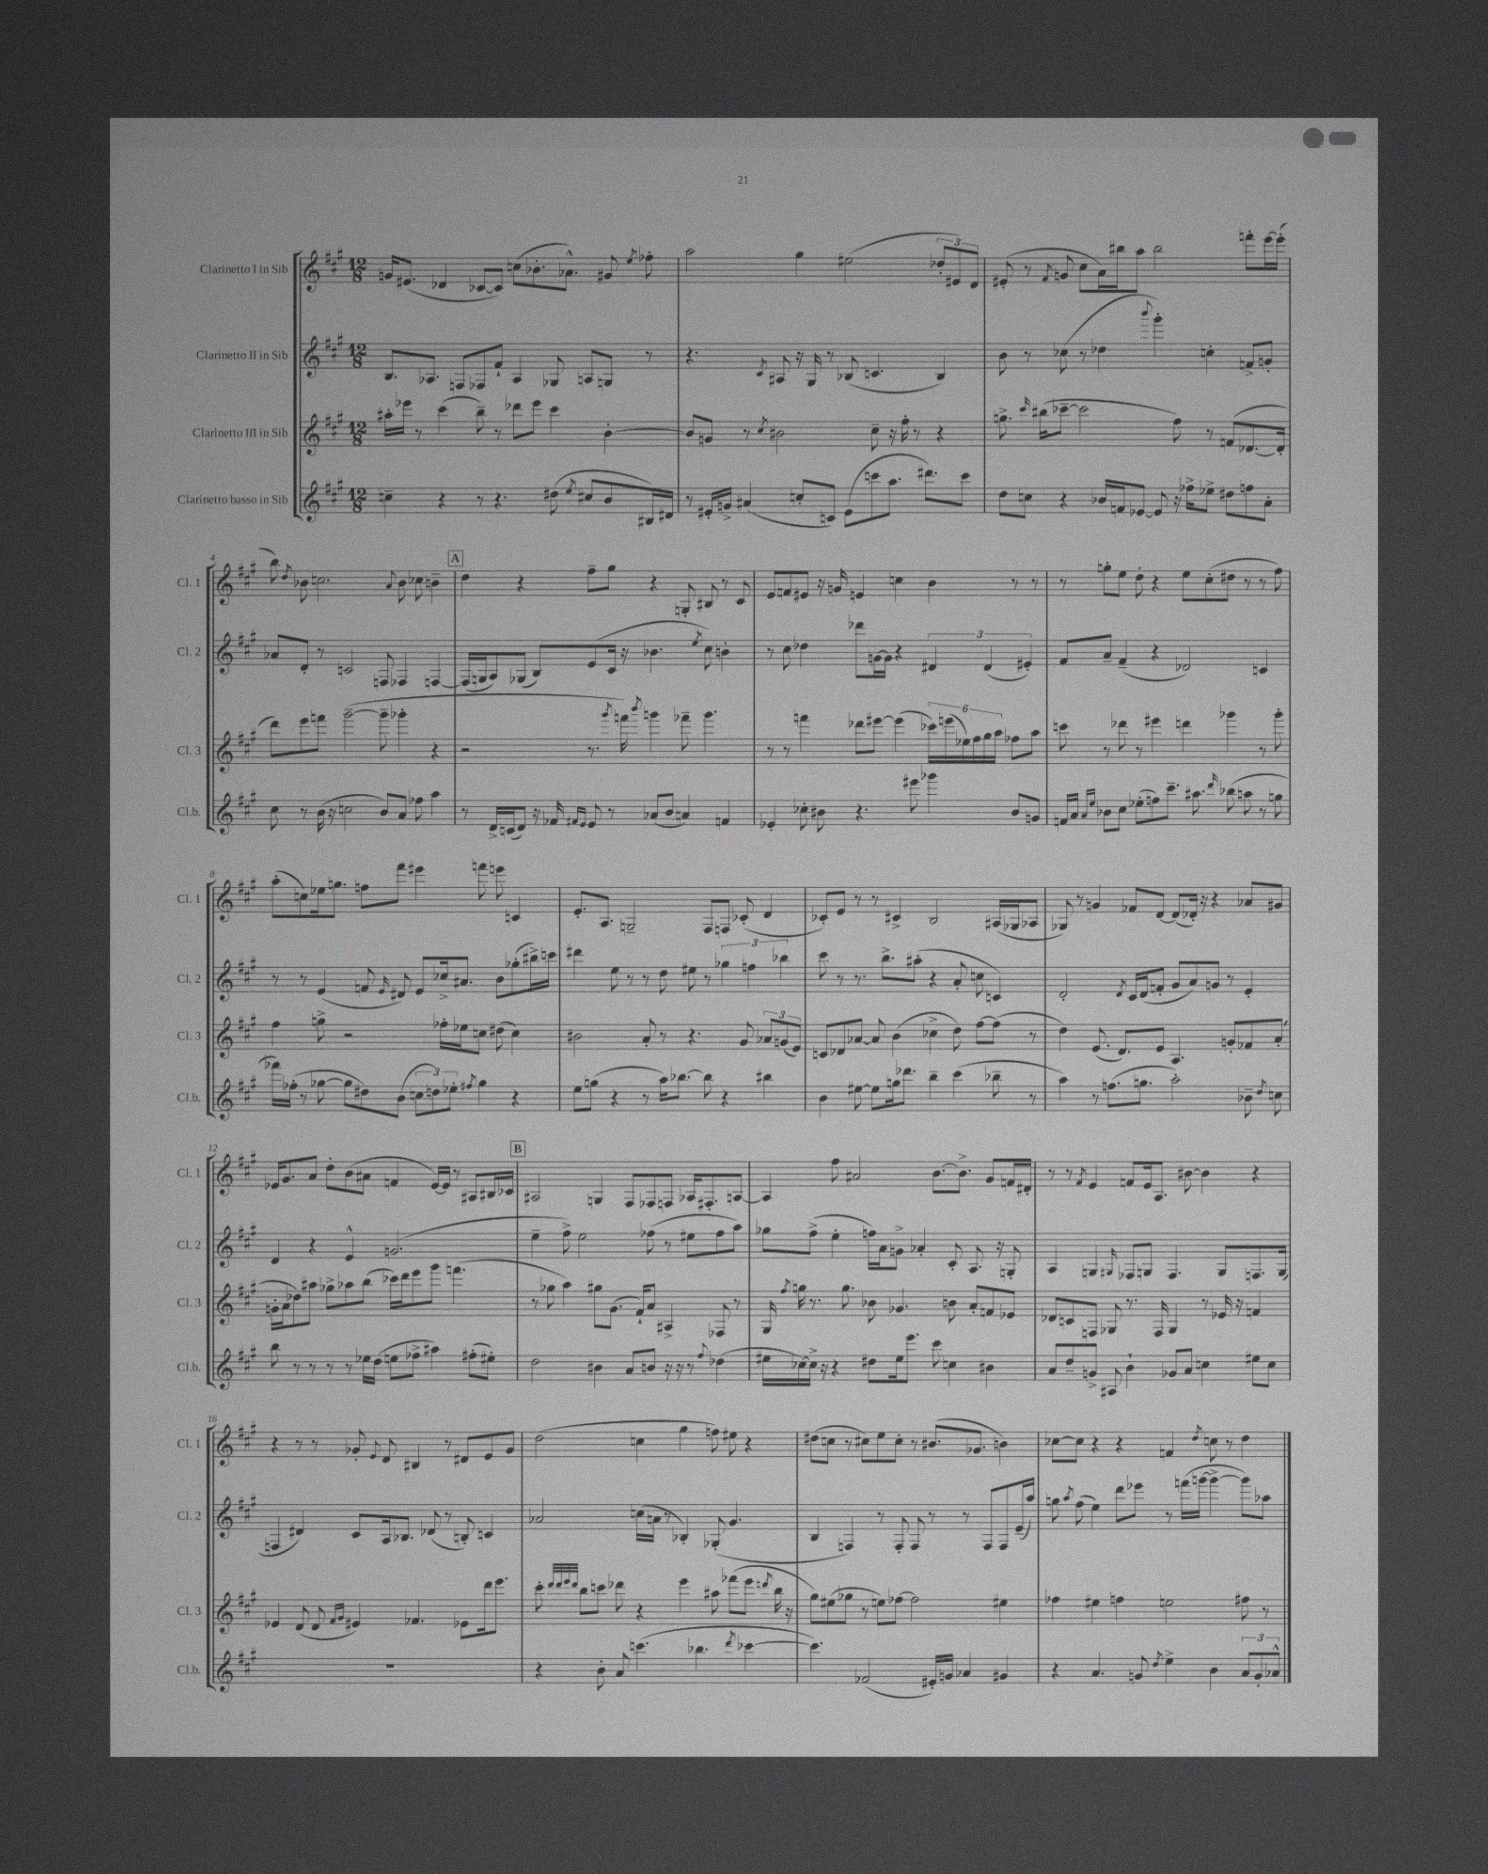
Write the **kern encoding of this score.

**kern	**kern	**kern	**kern
*staff4	*staff3	*staff2	*staff1
*clefG2	*clefG2	*clefG2	*clefG2
*k[f#c#g#]	*k[f#c#g#]	*k[f#c#g#]	*k[f#c#g#]
*M12/8	*M12/8	*M12/8	*M12/8
4cc~\	16aa#'\LL	8.B/L	16g/LK
.	16eee-\JJ	.	(8.e#/J
.	8r	.	.
.	.	8.A-/J	.
4r	(4ccc#\	.	4d-/
.	.	8F/L	.
8r	8bb~\)	8F-/	[8c-/L
4.r	8r	8f#`/J	8c-/]J)
.	8ddd-\L	4A-/	(8cc\L
.	8eee-\J	.	8.b-'\
(8dd#\	4ccc#\	8G-/	.
.	.	.	8.a-^^\J)
8qee/	.	.	.
8cc#/L	.	8A/L	.
8b/	[4b'\	8G/J	8g#/
.	.	.	8qee/
16B#/L)	.	8r	8ff-'\
16d#/JJ	.	.	.
=	=	=	=
8r	8b/]L	4.r	2aa\
16e#'/LL	8g/J	.	.
16g^/JJ	.	.	.
(4a#/	8r	.	.
.	8qcc#/	8qc#/	.
.	2b#\	8A#/	.
8cc'/L	.	16r	4gg#\
.	.	16G#/	.
8c/J)	.	8r	.
(8e#\L	.	(8B-/	(2ee#\
8ccc\	8cc#~\	4.c/	.
8.aa\J	16r	.	.
.	16ff#'\	.	.
.	8r	.	.
8.ddd#\L)	.	.	.
.	4r	4B-/)	12dd-'/L
.	.	.	12e#/)
8ccc\J	.	.	.
.	.	.	12d/J
=	=	=	=
8dd\L	8.gg^\	8b\	(8e#'/
8cc\J	.	8r	8r
.	16qqccc#/	.	.
.	(16bb#\LK	.	.
.	.	.	8qf#/
4r	[8ccc-~\J	(8cc-\	8g/
.	2ccc-\]	8r	8cc#\L
16b-/LL	.	4dd-\	16a\L)
16f/J	.	.	16bb#\J
[8e-/J	.	.	8aa\J
.	.	8qqbbb/	.
8e-/]	.	4ggg#'\)	2bb#\
16r	8ff#\)	.	.
16ff-^\LK	.	.	.
8ee-^\J	8r	4cc'\	.
8dd#\L	(8f/L	.	.
8ff\	[8.d-/	8f^/L	8fff'\L
8a'\J	.	8g'/J	[16eee\L
.	16d-'/]Jk	.	(16eee'\]JJ
=	=	=	=
8cc#\	8ddd\L)	8a-/L	8bb\)
.	.	.	8qdd/
8r	8eee\	8d'/J	8b-\
(16b\	8fff\J	8r	2.cc\
16r	.	.	.
2cc\	([2ggg#~\	2c/	.
8b/L)	8ggg#~\]	8F/	.
.	.	.	8qqa/
8a/J	4ggg-'\	4F-/	8b-\
8ff-\	.	.	8cc-\
4aa\	4r	[4F/	4b~\
=	=	=	=
8r	2r	(16F/]LL	4dd\
.	.	16G/J	.
16d^/LL	.	8A/)	.
(16c/J	.	.	.
8d/J)	.	(8G-/J	4r
16r	.	8B/L)	.
16f-/	.	.	.
16qqf#/LL	.	.	.
16qqe/JJ	.	.	.
8e/	8.r	(8e/	8ff#~\L
8r	.	16c#/Jk	8gg#\J
.	8qggg#/	.	.
.	16fff\)	16r	.
.	8qbbb/	.	.
(8a-/L	4ggg\	4.b-\	4r
8b/J	.	.	.
4a/)	8fff-~\	.	8G'/
.	.	8qee/	.
.	4.ggg\	8cc#\)	8B#/
4f/	.	4b'\	8r
.	.	.	8c#/
=	=	=	=
4e-'/	8r	8r	8e/L
.	8r	8cc#\	8f/
8cc-'\	4fff\	4dd-\	8e#/J
8b#\	.	.	16r
.	.	.	16g/
4.r	8ddd-\L	8ddd-\L	4e/
.	[8eee#\J	[16g\L	.
.	.	16g\]JJ	.
.	(4eee#\]	4r	4cc\
8eee#\	.	.	.
4ggg-\	24ccc-\LL)	6d#/	4b\
.	(24eee\	.	.
.	24ee-\)	.	.
.	24ff#\	.	.
.	24gg#\	(6d#/	.
.	24aa\JJ	.	.
8b#/L	8ff-\L	.	8r
.	.	6e#'/)	.
8g/J	8aa\J	.	8r
=	=	=	=
16f/LL	8ccc\	8f#/L	8r
16a/JJ	.	.	.
16qqa/LL	.	.	.
16qqee/JJ	.	.	.
8b-\L	8r	8a~/J	8gg'\L
8cc#\J	8ddd-\	(4f#~/	8ee\J
(8ee-'\L	8r	.	8dd'\
8ff\)	4eee#\	4r	4r
8.ccc#~\J	.	.	.
.	4ddd\	2d-/)	8ee\L
8.aa#\	.	.	.
.	.	.	(8cc#'\
16qqddd/	.	.	.
(8bb-\	4ggg-\	.	8dd#\J
8aa\	.	.	8r
8r	8r	4c/	8r
8gg\	8ggg-'\	.	8ff#\)
=	=	=	=
16fff-\LL)	4ff#\	8r	(8aa'\L
(16ff-'\JJ	.	.	.
8r	.	8r	8cc\)
[8gg-\	8gg^\	(4e/	16ee-\k
.	.	.	8.gg\J
8gg-\]L	2r	.	.
8dd#\)	.	8f/	8ff\L
.	.	16qqe/	.
(8b\J	.	8d#/)	8fff#\J
12cc\L	.	8e/L	4eee#\
12dd\)	.	.	.
.	16ff-'\LL	16cc-^/k	.
12ee-'\J	.	.	.
.	16ee-\J	8.a#/J	.
8qff#/	.	.	.
4gg-\	8cc\J	.	8fff\
.	(8dd#\	8b\L	8eee\
4r	4cc\)	(8gg-'\	4c/
.	.	16bb#^\L)	.
.	.	16ccc\JJ	.
=	=	=	=
8ee\L	2b#\	4ddd#\	8.e'/L
(8gg\J	.	.	.
.	.	.	8.A/J
4r	.	8ee\	.
.	.	8r	2G~/
8r	8a'/	8r	.
16aa\LK)	8r	8dd\	.
[8.bb-\J	.	.	.
.	4.r	8ee#\	.
8bb-\]	.	8r	8F#/L
4r	.	6gg-\	8F/J
.	8g#/	.	(8c-'/
.	.	6ff\	.
4bb#\	12a-/L	.	4d/
.	(12g/	6bb-\	.
.	12e/J)	.	.
=	=	=	=
4b\	8c/L	8ccc#\	8c-'/L)
.	8d-/	8r	8e/J
[8ee#\	[8a-/J	8.r	8r
8ee#\]L	8a-/]	.	8r
.	.	8.bb^\L	.
16gg\k	(4b\	.	4c#^/
8.ddd-\J	.	.	.
.	.	(8aa#'\J	.
4bb~\	4cc-^\	4r	2B/
(4ccc#\	8dd\)	8a'/	.
.	[8ff#\L	8cc\	.
8bb-~\	(8ff#\]J	4c/)	(16A#/LL
.	.	.	16G-/J
8r	8r	.	8A-/J
=	=	=	=
4aa\)	4dd\)	2d'/	8G-/)
.	.	.	8r
8r	(8.e/	.	4g/
(8.ff\L	.	.	.
.	8.d/L)	.	.
.	.	8qd/	.
.	.	16c#/LL	8f-/L
8.gg\J	.	(16d/J	.
.	8e/J	8f'/J	[8d/J
2aa'\)	4.A/	8g#/L	(8d/]L
.	.	8a/)	16d-'/Jk)
.	.	.	16r
.	.	8g/J	4r
.	8g'/L	8r	.
8b-~\	8f-/	4e'/	8a-/L
8qdd/	.	.	.
8cc\	(8a'/J	.	8g#/J
=	=	=	=
8bb\	16g'\LL	4d/	16e-/LK
.	16a\J	.	8.g#/
8r	8dd-\)	.	.
8r	8aa#\J	4r	8a/J
8r	8gg-^\L	.	8dd'\L
8r	8aa-\	4e^^/	(8b\
16ee-\LL	(8bb\J	.	8a#\J
(16dd\JJ	.	.	.
8ee\L	16ccc-\LL)	(2.g/	4f/
.	16ddd\J	.	.
8ff-^\J	8eee\	.	.
4aa#\)	8ggg#\J	.	[16e-/LL)
.	.	.	16e-/]JJ
.	(4.fff\	.	8r
(8ff#'\L	.	.	8A#/L
8ee#'\J)	.	.	16B#/L
.	.	.	16c-/JJ
=	=	=	=
2dd\	8r	4ee~\	2A#/
.	8gg-\	.	.
.	4aa\)	8ff#^\)	.
.	.	2ee\	.
4b#\	8gg#\L	.	4G/
.	(8.g#\J	.	.
8a/L	.	.	8F#/L
.	16f#`/LK)	.	.
8b/J	8a/J	(8ff-\	8F-/
16r	4A#^/	8r	8F/J
16r	.	.	.
8r	.	8ee#\L	16A-/LK
.	.	.	8.F#'/
8qqff#/	.	.	.
(4dd-\	8F-/	8ff-\	.
.	8r	8aa\J)	[8A/J
=	=	=	=
16ee#\LL	16G#/	8gg-\L	4A/]
.	8qff#/	.	.
[16cc-\)	16gg\	.	.
16cc-^\]JJ	8.r	(8ff#^\J	.
16r	.	.	.
4r	.	4ee'\	8ff#\
.	8.gg\	.	.
.	.	.	2a#/
8dd#\L	8b-\	16ff\LL)	.
.	.	16a\J	.
16ee#\k	4.g-/	8g^\J	.
8.eee\J	.	.	.
.	.	4a-'/	.
8ccc#\	.	.	[8.b\L
4cc\	8b\	8c#'/	.
.	.	.	8.b^\]J
.	8a'/L	8.A/	.
4b#\	8f/	.	8g#/L
.	.	16r	.
.	8e-/J	8G'/	16f/L
.	.	.	16d#'/JJ
=	=	=	=
8a/L	8d-/L	4A/	8r
8dd~/	8c/	.	8r
.	.	.	8qf#/
8g^/J	8F/J	4G/	4e/
8A#/	8G-/	.	.
.	.	16qqG#/	.
4b`\	8.r	8F-/L	8f/L
.	.	8G/J	16e/k
.	16F/	.	8.A/J
8g-/L	4G-/	4.F-/	.
8a/J	.	.	[8b#\
4cc\	8r	.	4b#\]
.	16e-/	8G/L	.
.	16r	.	.
8ee#\L	4f/	8.F/	4r
8cc\J	.	.	.
.	.	(16G/Jk	.
=	=	=	=
1.r	4e-/	4F/	4r
.	(8d/	4d#/)	8r
.	8d/	.	8r
.	16qqf#/LL	.	.
.	16qqg#/JJ	.	.
.	4e#/)	8c#/L	8g-'/
.	.	.	8qqe/
.	.	16A/k	8d/
.	.	8.B-/J	.
.	4.f-/	.	4B#/
.	.	(8d-/	.
.	.	8r	8r
.	8e-\L	8B'/)	8d#/L
.	16ddd\k	4c/	8e/
.	8.eee\J	.	.
.	.	.	8g-/J
=	=	=	=
4r	8ccc#'\	2a-/	(2dd\
.	32qqddd/LLL	.	.
.	32qqddd/	.	.
.	32qqeee/	.	.
.	32qqddd/JJJ	.	.
.	8bb\L	.	.
8b'\	8ccc\J	.	.
8a/	8ddd-\	.	.
(4.ccc\	4r	(16cc\LL	4cc\
.	.	16a\JJ	.
.	.	8r	.
.	4eee\	4B-'/)	4gg#\
4.bb-\	.	.	.
.	8aa#\	(8G-'/	8ff\)
.	(8fff-\L	4.g#/	8ee#\
8qddd/	.	.	.
[4ccc-\	8eee\J	.	4r
.	8qddd/	.	.
.	16bb\	.	.
.	16r	.	.
=	=	=	=
4.ccc-\])	8gg#\L)	4B/	(8dd#\L
.	(8ee#\	.	8cc\J
.	8gg-\J	4F/)	8r
(2f-/	8r	.	8cc#\L)
.	8ee\L)	8r	8ee\
.	[8ff-\J	8F'/	8cc#'\J
.	2ff-\]	8F/	8r
16e#'/LL)	.	8r	(8.b#/L
16g/JJ	.	.	.
4a-/	.	8r	.
.	.	.	8.g-/J
.	.	8F/L	.
4g#/	4ee#\	8F/	4b\)
.	.	(16e~/L	.
.	.	16aa/JJ)	.
=	=	=	=
4r	4ff-\	8gg\	[8cc-\L
.	.	8qaa/	.
.	.	(8ff#\	8cc-\]J
4.a/	4ee#\	4ee\)	4r
.	4ff\	8ddd\L	4r
8g/	.	8eee-\J	.
8qdd/	.	.	.
4ee^\	2ee\	8r	4f/
.	.	(16fff\LL	.
.	.	[16ggg\JJ	.
.	.	.	8qdd/
4b\	.	4ggg^\_	8cc\
.	.	.	8r
12a/L	8ff#\	8ggg\]L)	4dd\
12g'/	.	.	.
.	8r	8aa-\J	.
12a-^^/J	.	.	.
==	==	==	==
*-	*-	*-	*-
